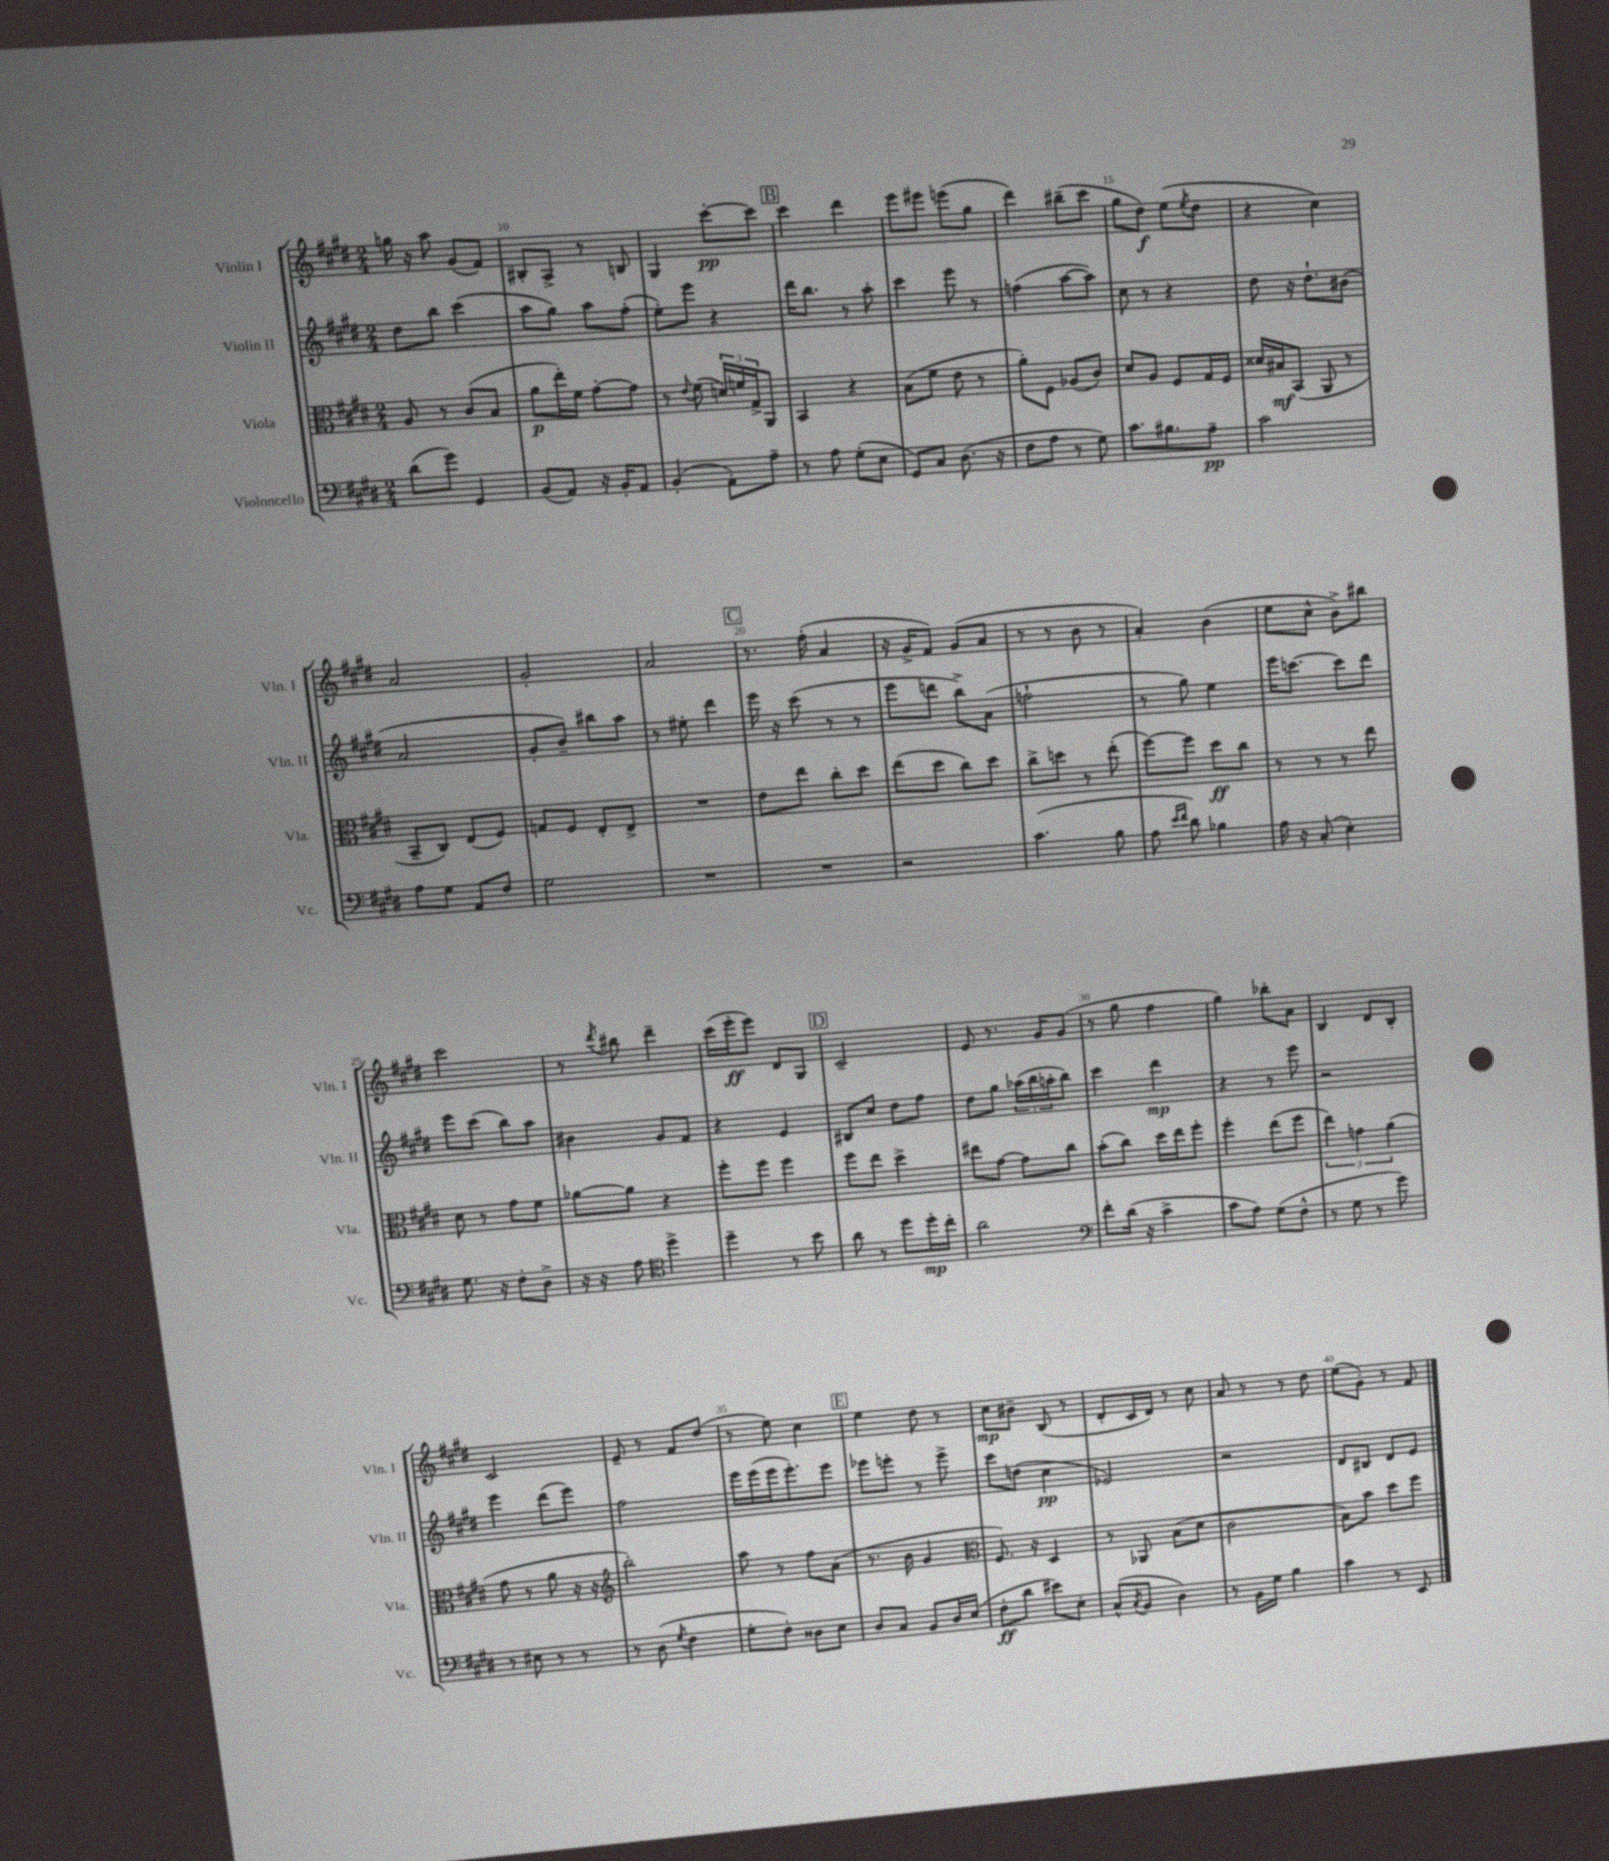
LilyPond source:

<<
\new StaffGroup <<
\new Staff = "s0" \with { instrumentName = "Violin I" shortInstrumentName = "Vln. I" } {
    \clef treble \key e \major \numericTimeSignature \time 2/4
    g''16 r16 a''8 gis'8( fis'8) |
    bis8-. a8-> r8 b8 |
    gis4 cis'''8~-.\pp cis'''8 |
    \mark \markup { \box "B" } cis'''4 dis'''4 |
    e'''8 eis'''8 e'''8( gis''8 |
    dis'''4) bis''8--( cis'''8 |
    gis''8 dis''8\f) e''8( \acciaccatura { e''8 } dis''8 |
    r4 cis''4) |
    a'2 |
    gis'2-. |
    a'2 |
    \mark \markup { \box "C" } r8. fis''16-.( a'4 |
    r16 gis'16-> fis'8) gis'8( a'8 |
    r8 r8 b'8 r8 |
    a'4-.) b'4( |
    e''8 cis''8-^ b'8->) bis''8 |
    cis'''2 |
    r8 \acciaccatura { dis'''8 } bis''8 dis'''4-- |
    cis'''16( e'''16-.\ff e'''8) dis'8 gis8 |
    \mark \markup { \box "D" } cis'2-- |
    e'8 r8. gis'16 gis'8( |
    r8 gis''8 fis''4 |
    gis''4) bes''8-. a'8 |
    b4 dis'8 b8-. |
    cis'2 |
    e'8-- r8 fis'8 dis''8( |
    r8 e''8) cis''4 |
    \mark \markup { \box "E" } e''4 dis''8 r8 |
    cis''8\mp bis'8-- b8( r8 |
    dis'8-. cis'16 dis'16) r8 cis''8 |
    a'8 r8 r8 dis''8 |
    e''8( gis'8-.) r8 fis'8 \bar "|." |
}
\new Staff = "s1" \with { instrumentName = "Violin II" shortInstrumentName = "Vln. II" } {
    \clef treble \key e \major \numericTimeSignature \time 2/4
    dis''8 b''8 cis'''4( |
    a''8 gis''8) a''8 fis''8-.( |
    e''8-.) e'''8 r4 |
    \mark \markup { \box "B" } dis'''16 b''8. r8 a''8-. |
    cis'''4 e'''8 r8 |
    f''4( a''8~ a''8) |
    cis''8 r8 r4 |
    dis''8 r16 dis''8.-! bis'8( |
    a'2 |
    gis'8-. b'8--) bis''8 a''8 |
    r8 eis''8-. dis'''4 |
    \mark \markup { \box "C" } e'''16 r16 cis'''8( r8 r8 |
    e'''8 d'''8 b''8->) a'8( |
    f''2-! |
    r8 gis''8) e''4 |
    e'''16 c'''8.~ c'''8 dis'''8 |
    e'''8 cis'''8( b''8) a''8 |
    bis'4 gis'8 fis'8 |
    r4 e'4 |
    \mark \markup { \box "D" } bis8 cis''8 dis''8 fis''8 |
    dis''8 gis''8 \tuplet 3/2 { aes''16( b''16 a''16-. } b''8) |
    cis'''4 dis'''4\mp |
    r4 r8 e'''8 |
    r2 |
    e'''4 dis'''8( e'''8) |
    fis''2 |
    e'''16 e'''16( e'''16 e'''8.-.) e'''8 |
    \mark \markup { \box "E" } ees'''8 e'''8-. r8 e'''8-> |
    cis'''8 d''8( cis''4\pp |
    ees'2) |
    r2 |
    dis'8 bis8 dis'8 e'8 \bar "|." |
}
\new Staff = "s2" \with { instrumentName = "Viola" shortInstrumentName = "Vla." } {
    \clef alto \key e \major \numericTimeSignature \time 2/4
    a8 r8 cis'8( b8 |
    a'8\p e''16-.) fis'16 gis'8~-. gis'8 |
    r8 \appoggiatura { e'8 } fis'8( \tuplet 3/2 { d'16) f'16 gis16-> } a,8 |
    \mark \markup { \box "B" } b,4 r4 |
    b8( fis'8 e'8 r8 |
    a'8-.) fis8 aes8( cis'8) |
    dis'8 a8 fis8 gis16 fis16 |
    disis'16 bis16\mf b,8( a,8 r8 |
    b,8-- cis8) e8( fis8) |
    g8 fis8 e8-. e8-> |
    R2 |
    \mark \markup { \box "C" } e'8 e''8 cis''8-. dis''8 |
    e''8( dis''8 cis''8) dis''8 |
    cis''8-> d''8 r8 e''8-.( |
    fis''8~) fis''8 dis''8\ff cis''8 |
    r8 r8 r8 e''8 |
    dis'8 r8 gis'8 fis'8 |
    aes'8~ aes'8 r4 |
    fis''8-. fis''8 fis''4 |
    \mark \markup { \box "D" } fis''8 e''8 dis''4-> |
    eis''8 gis'8~ gis'8 cis''8 |
    b'8-.( cis''8) dis''16 e''16 fis''8-. |
    fis''4-. e''8( fis''8 |
    \tuplet 3/2 { e''4) g'4 a'4( } |
    gis'8 r8 a'8 r16 r16 |
    \clef treble b''2-.) |
    a''8 r8 fis''8 a'8( |
    \mark \markup { \box "E" } r8. b'16 gis'4 |
    \clef alto fis8.) r16 dis4 |
    r8 aes,8 b8( dis'8 |
    cis'2 |
    b8) b'8 dis''8 fis''8 \bar "|." |
}
\new Staff = "s3" \with { instrumentName = "Violoncello" shortInstrumentName = "Vc." } {
    \clef bass \key e \major \numericTimeSignature \time 2/4
    dis'8( gis'8) gis,4 |
    b,8( a,8) r16 b,16-. a,8 |
    b,4-.( a,8-.) a8-- |
    \mark \markup { \box "B" } r8 a8 gis8-.( e8 |
    gis,8) cis8 dis8.( r16 |
    fis8 a8 r8 gis8) |
    cis'8. bis8. a8--\pp |
    cis'2 |
    a8 gis8 a,8 fis8 |
    gis2 |
    R2 |
    \mark \markup { \box "C" } R2 |
    r2 |
    cis'4.( b8 |
    a8 \grace { e'16 fis'16 } dis'8) bes4 |
    a16 r16 cis8-.( e4-.) |
    gis8. r16 fis8-. dis8-> |
    r16 r16 a8 \clef tenor dis''4-> |
    dis''4-- r8 b'8 |
    \mark \markup { \box "D" } a'8 r8 dis''8 dis''16-.\mp cis''16-. |
    a'2 |
    \clef bass fis'8-. dis'16( r16 cis'4-> |
    cis'8 a8) gis8( fis8-^ |
    r8 gis8 r8 gis'8) |
    r8 eis8 r8 r8 |
    r8 dis8( \acciaccatura { gis8 } fis4 |
    gis8-. fis8-.) disis8 e8 |
    \mark \markup { \box "E" } dis8 cis8 b,8 dis16 e16( |
    fis8-.\ff dis'8 eis'8) e8-. |
    cis8-^( \acciaccatura { cis8 } b,8 dis4) |
    r8 b,16 gis16 b4 |
    cis'4 r8 e,8 \bar "|." |
}
>>
>>
\layout { \context { \Score currentBarNumber = #9 \override BarNumber.break-visibility = ##(#f #t #t) barNumberVisibility = #(every-nth-bar-number-visible 5) } }
